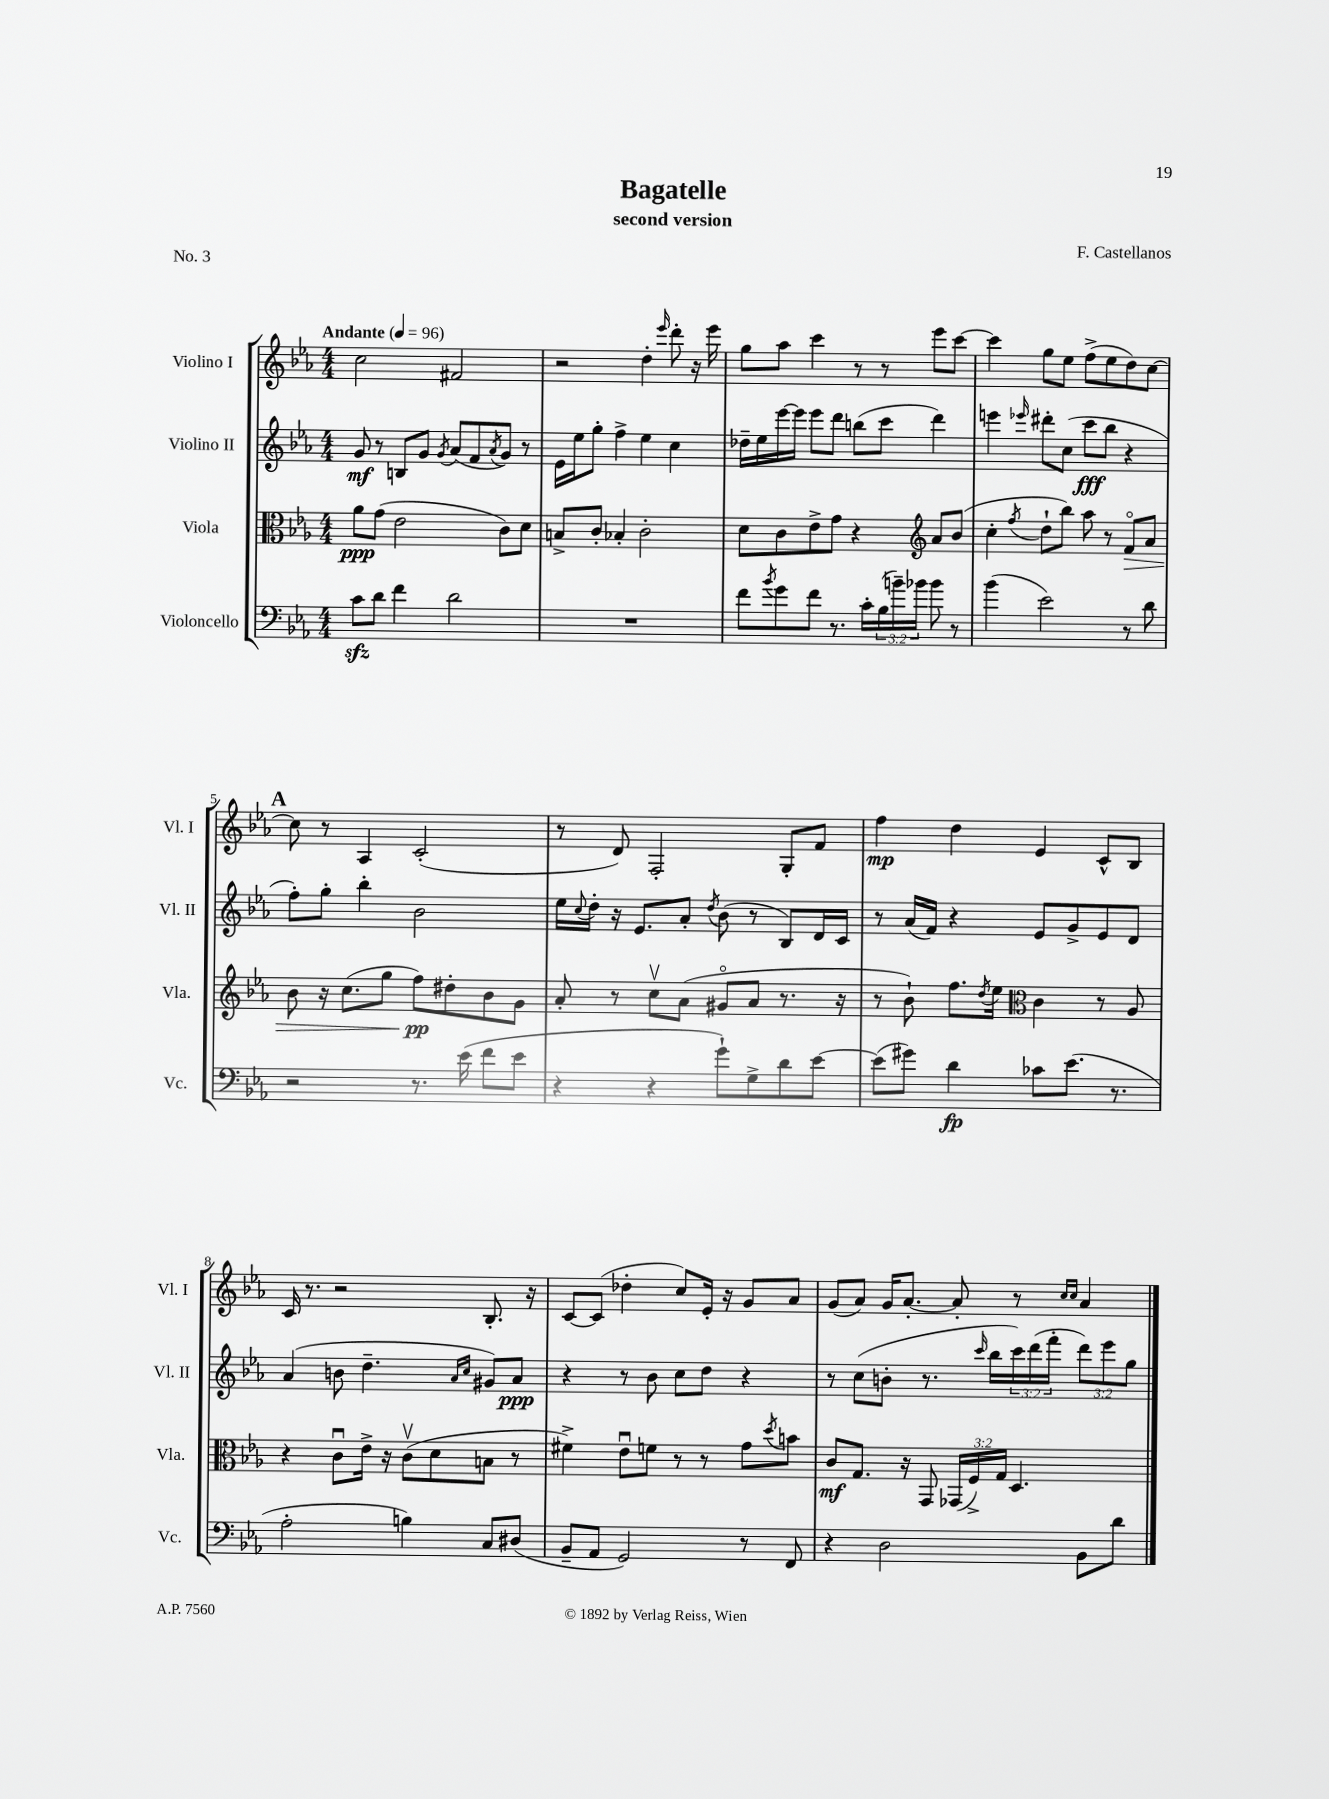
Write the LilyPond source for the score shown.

\header { title = "Bagatelle" composer = "F. Castellanos" subtitle = "second version" piece = "No. 3" }
<<
\new StaffGroup <<
\new Staff = "s0" \with { instrumentName = "Violino I" shortInstrumentName = "Vl. I" } {
    \clef treble \key ees \major \numericTimeSignature \time 4/4 \tempo "Andante" 4 = 96
    c''2 fis'2 |
    r2 d''4-. \grace { ees'''16 } d'''8-. r16 ees'''16 |
    g''8 aes''8 c'''4 r8 r8 ees'''8 c'''8~ |
    c'''4 g''8 ees''8 f''8->( ees''8 d''8) c''8~ |
    \mark \markup { \bold "A" } c''8 r8 aes4 c'2-.( |
    r8 d'8) f2-. g8-. f'8 |
    f''4\mp d''4 ees'4 c'8-^ bes8 |
    c'16 r8. r2 bes8.-. r16 |
    c'8~ c'8( des''4-. c''8) ees'16-. r16 g'8 aes'8 |
    g'8( aes'8) g'16 aes'8.~-. aes'8-. r8 \grace { c''16 c''16 } aes'4 \bar "|." |
}
\new Staff = "s1" \with { instrumentName = "Violino II" shortInstrumentName = "Vl. II" } {
    \clef treble \key ees \major \numericTimeSignature \time 4/4 \override Staff.TupletNumber.text = #tuplet-number::calc-fraction-text
    g'8\mf r8 b8 g'8 \acciaccatura { g'8 } aes'8( f'8 \acciaccatura { aes'8 } g'8) r8 |
    ees'16 ees''16 g''8-. f''4-> ees''4 c''4 |
    des''16-- ees''16 ees'''16~ ees'''16 ees'''8 d'''8 b''8( c'''8 d'''4) |
    e'''4 \grace { ees'''16 } dis'''8-. c''8( c'''8\fff bes''8 r4 |
    \mark \markup { \bold "A" } f''8-.) g''8-. bes''4-. bes'2 |
    ees''16 \appoggiatura { c''8 } d''16-. r16 ees'8. aes'8-. \acciaccatura { d''8 } bes'8( r8 bes8) d'16 c'16 |
    r8 aes'16( f'16) r4 ees'8 g'8-> ees'8 d'8 |
    aes'4( b'8 d''4.-- \grace { aes'16 c''16 } gis'8) aes'8\ppp |
    r4 r8 bes'8 c''8 d''8 r4 |
    r8 c''8( b'8-. r8. \grace { c'''16 } bes''16 \tuplet 3/2 { c'''16) d'''16( f'''16-. } \tuplet 3/2 { d'''8) ees'''8 g''8 } \bar "|." |
}
\new Staff = "s2" \with { instrumentName = "Viola" shortInstrumentName = "Vla." } {
    \clef alto \key ees \major \numericTimeSignature \time 4/4 \override Staff.TupletNumber.text = #tuplet-number::calc-fraction-text
    aes'8\ppp g'8( ees'2 c'8) d'8 |
    b8-> c'8-. bes4-. c'2-. |
    d'8 c'8 ees'8-> g'8 r4 \clef treble aes'8 bes'8( |
    c''4-. \acciaccatura { f''8 } d''8-! bes''8) aes''8 r8 f'8\flageolet\> aes'8 |
    \mark \markup { \bold "A" } bes'8 r16 c''8.( g''8 f''8\pp\!) dis''8-. bes'8 g'8 |
    aes'8-. r8 c''8\upbow aes'8( gis'8\flageolet aes'8 r8. r16 |
    r8 bes'8-!) f''8. \acciaccatura { d''8 } ees''16 \clef alto c'4 r8 aes8 |
    r4 c'8\downbow ees'16-> r16 c'8\upbow( d'8 b8 r8 |
    fis'4->) ees'8\downbow f'8 r8 r8 g'8 \acciaccatura { d''8 } b'8 |
    c'8\mf g8. r16 g,8 \tuplet 3/2 { ges,16( f16->) g16 } d4. \bar "|." |
}
\new Staff = "s3" \with { instrumentName = "Violoncello" shortInstrumentName = "Vc." } {
    \clef bass \key ees \major \numericTimeSignature \time 4/4 \override Staff.TupletNumber.text = #tuplet-number::calc-fraction-text
    c'8\sfz d'8 f'4 d'2 |
    R1 |
    f'8 \acciaccatura { bes'8 } g'8 f'8 r8. c'16-. \tuplet 3/2 { bes16( b'16--) bes'16 } bes'8 r8 |
    bes'4( ees'2) r8 d'8 |
    \mark \markup { \bold "A" } r2 r8. ees'16( f'8 ees'8 |
    r4 r4 g'8-!) g8-> d'8 ees'8~ |
    ees'8( gis'8) d'4\fp ces'8 ees'8.( r8. |
    aes2-. b4) c8 dis8( |
    bes,8-- aes,8 g,2) r8 f,8 |
    r4 d2 bes,8 d'8 \bar "|." |
}
>>
>>
